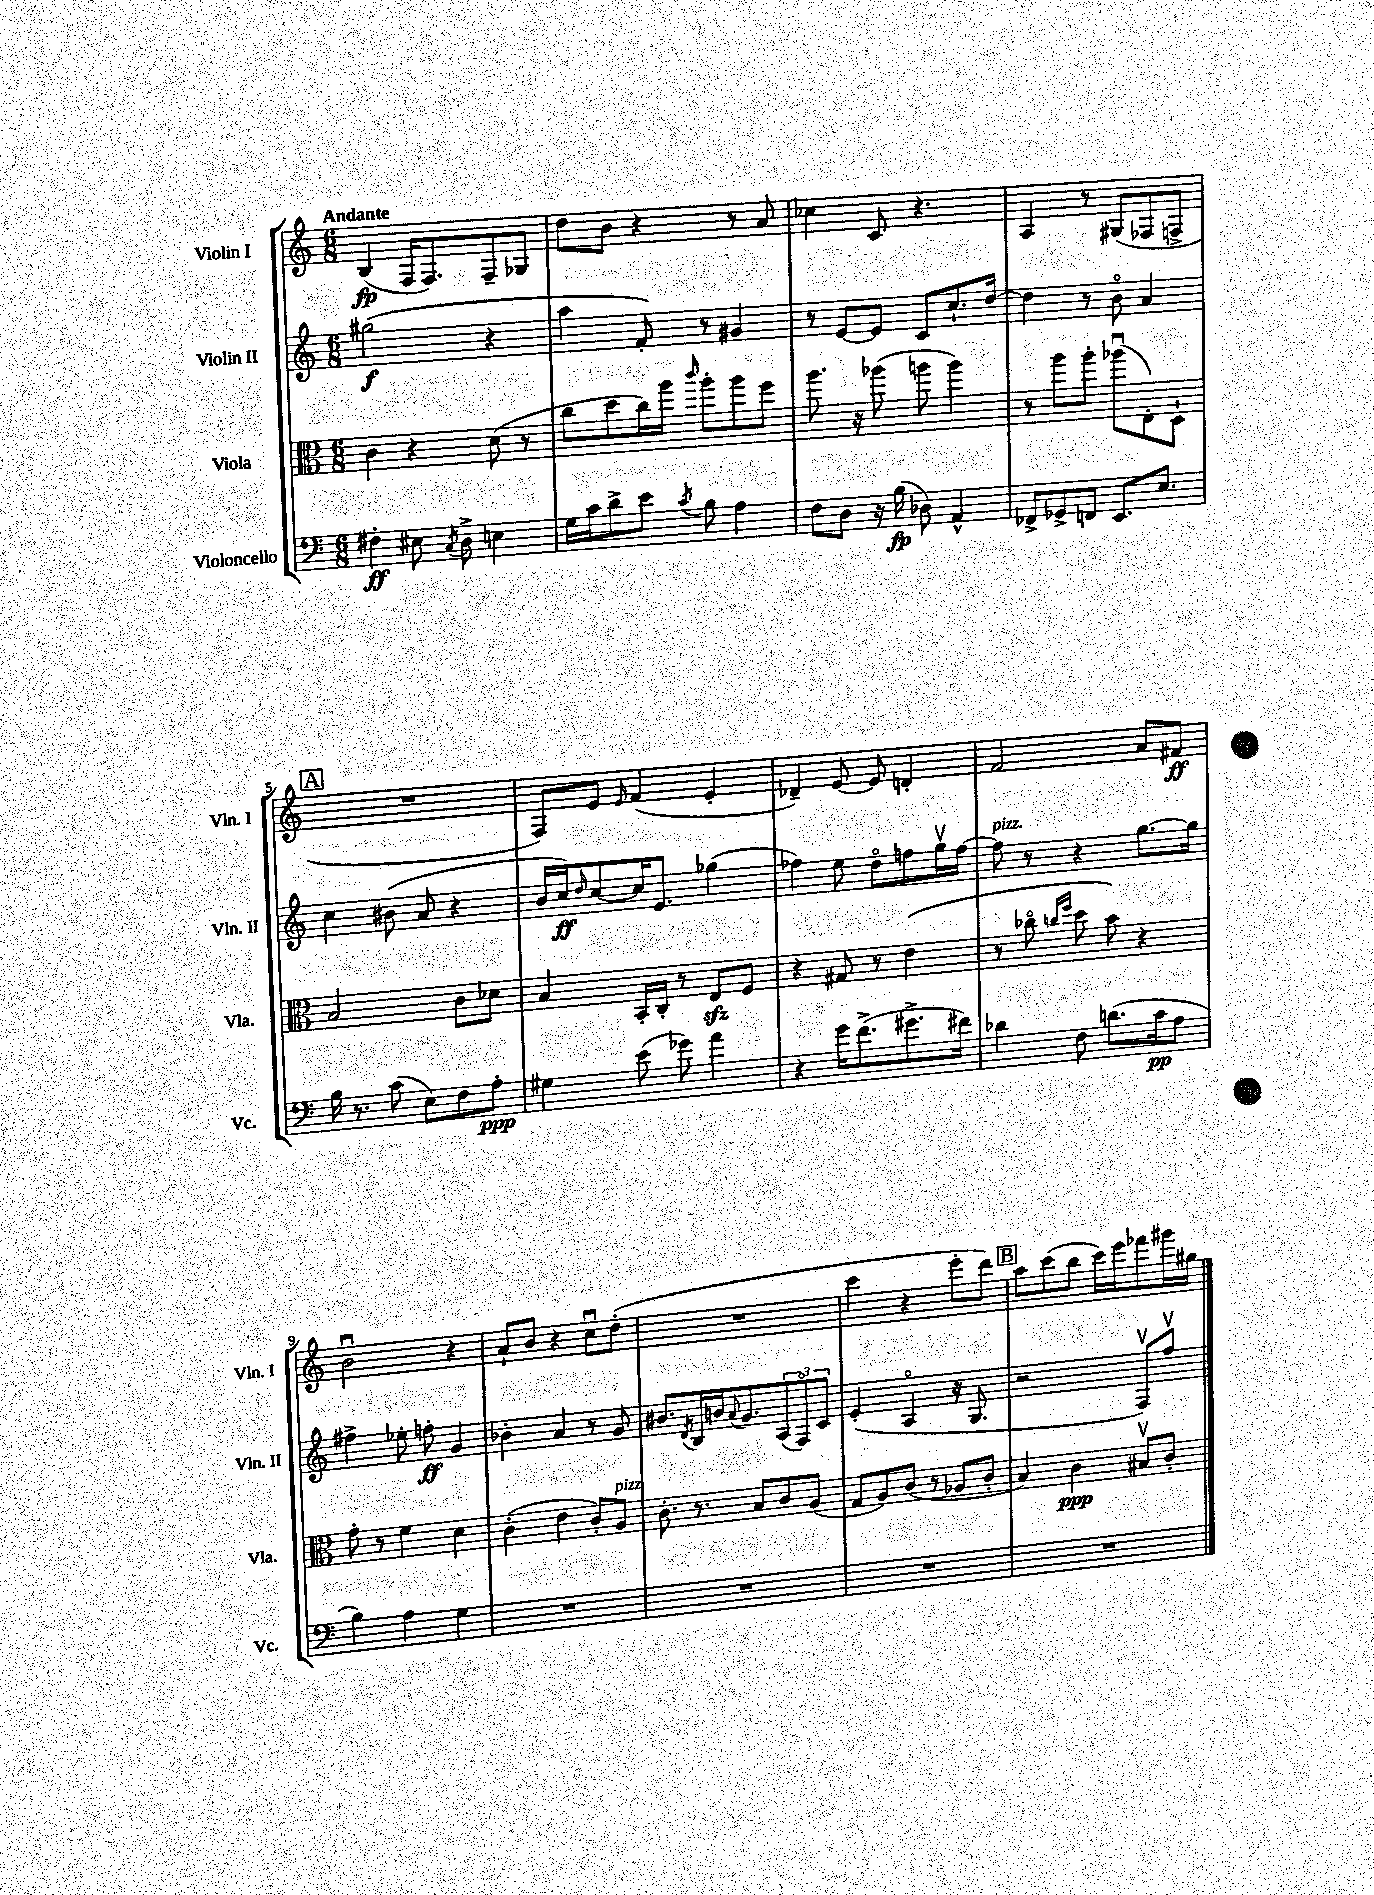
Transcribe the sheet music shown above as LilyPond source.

<<
\new StaffGroup <<
\new Staff = "s0" \with { instrumentName = "Violin I" shortInstrumentName = "Vln. I" } {
    \clef treble \key c \major \numericTimeSignature \time 6/8 \tempo "Andante"
    b4\fp( f16 f8.) f8-- ges8 |
    d''8 b'8 r4 r8 a'8 |
    ces''4 c'8 r4. |
    a4 r8 gis8( fes8 f8-> |
    \mark \markup { \box "A" } R2. |
    f8) e'8 \grace { e'16 } f'4( e'4-. |
    des'4--) e'8~ e'8 d'4-. |
    f'2 a'8 fis'8\ff |
    b'2\downbow r4 |
    a'8-! b'8 r4 c''8\downbow d''8-.( |
    R2. |
    c'''4 r4 e'''8-. d'''8) |
    \mark \markup { \box "B" } a''8 c'''8( b''8 c'''16) e'''16 fes'''8 gis'''16 gis''16 \bar "|." |
}
\new Staff = "s1" \with { instrumentName = "Violin II" shortInstrumentName = "Vln. II" } {
    \clef treble \key c \major \numericTimeSignature \time 6/8
    gis''2\f( r4 |
    a''4 f'8-.) r8 gis'4 |
    r8 e'8~ e'8 c'8 c''8.-! d''16~ |
    d''4 r8 b'8\flageolet a'4 |
    \mark \markup { \box "A" } c''4 bis'8( a'8 r4 |
    b'16 c''16\ff) \grace { d''16 } c''8~ c''16 e'8. ges''4( |
    fes''4) e''8 d''8\flageolet f''8 g''16\upbow f''16~ |
    f''8^\markup { \italic "pizz." } r8 r4 g''8.~ g''16 |
    fis''4-> ees''8-. f''8-.\ff g'4 |
    bes'4-. a'4 r8 g'8 |
    bis'8. \acciaccatura { d'8 } b16 b'16 \appoggiatura { a'8 } g'8. \tuplet 3/2 { a8( f8\flageolet) c'8 } |
    e'4-.( a4\flageolet r16 g8. |
    \mark \markup { \box "B" } r2 f8\upbow) f''8\upbow \bar "|." |
}
\new Staff = "s2" \with { instrumentName = "Viola" shortInstrumentName = "Vla." } {
    \clef alto \key c \major \numericTimeSignature \time 6/8
    c'4 r4 d'8( r8 |
    c''8 d''8 c''16) a''16 \grace { c'''16 } a''8-. a''8 f''8 |
    a''8. r16 aes''8( a''8 a''4) |
    r8 a''8 a''8-. aes''8\downbow( e8-.) d8-! |
    \mark \markup { \box "A" } b2 c'8 des'8 |
    b4 b,16-. c16-. r8 e8\sfz f8 |
    r4 gis8 r8 e'4( |
    r8 ces''8\flageolet \grace { c''16 f''16 } d''8 b'8) r4 |
    g'8-. r8 f'4 d'4 |
    c'4-.( e'4 c'8-.) a8^\markup { \italic "pizz." } |
    c'8.-. r8. b8 c'8 a8( |
    g8 a8) c'8( r8 aes8 c'8-. |
    \mark \markup { \box "B" } b4) c'4\ppp bis8\upbow c'8-. \bar "|." |
}
\new Staff = "s3" \with { instrumentName = "Violoncello" shortInstrumentName = "Vc." } {
    \clef bass \key c \major \numericTimeSignature \time 6/8
    fis4-.\ff eis8 \acciaccatura { c8 } d8-> e4 |
    g16 c'16 d'8-> e'8 \acciaccatura { c'8 } b8 a4 |
    f8 d8 r16 b16\fp( des8) a,4-^ |
    fes,8-> ges,8-> f,8 e,8. e8. |
    \mark \markup { \box "A" } b16 r8. c'8( e8) f8 a8-.\ppp |
    gis4 e'8( ges'8) a'4 |
    r4 g'16 f'8.->( gis'8.-> fis'16) |
    des'4 f8 d'8.( c'16\pp a8 |
    b4) a4 g4 |
    R2. |
    R2. |
    R2. |
    \mark \markup { \box "B" } R2. \bar "|." |
}
>>
>>
